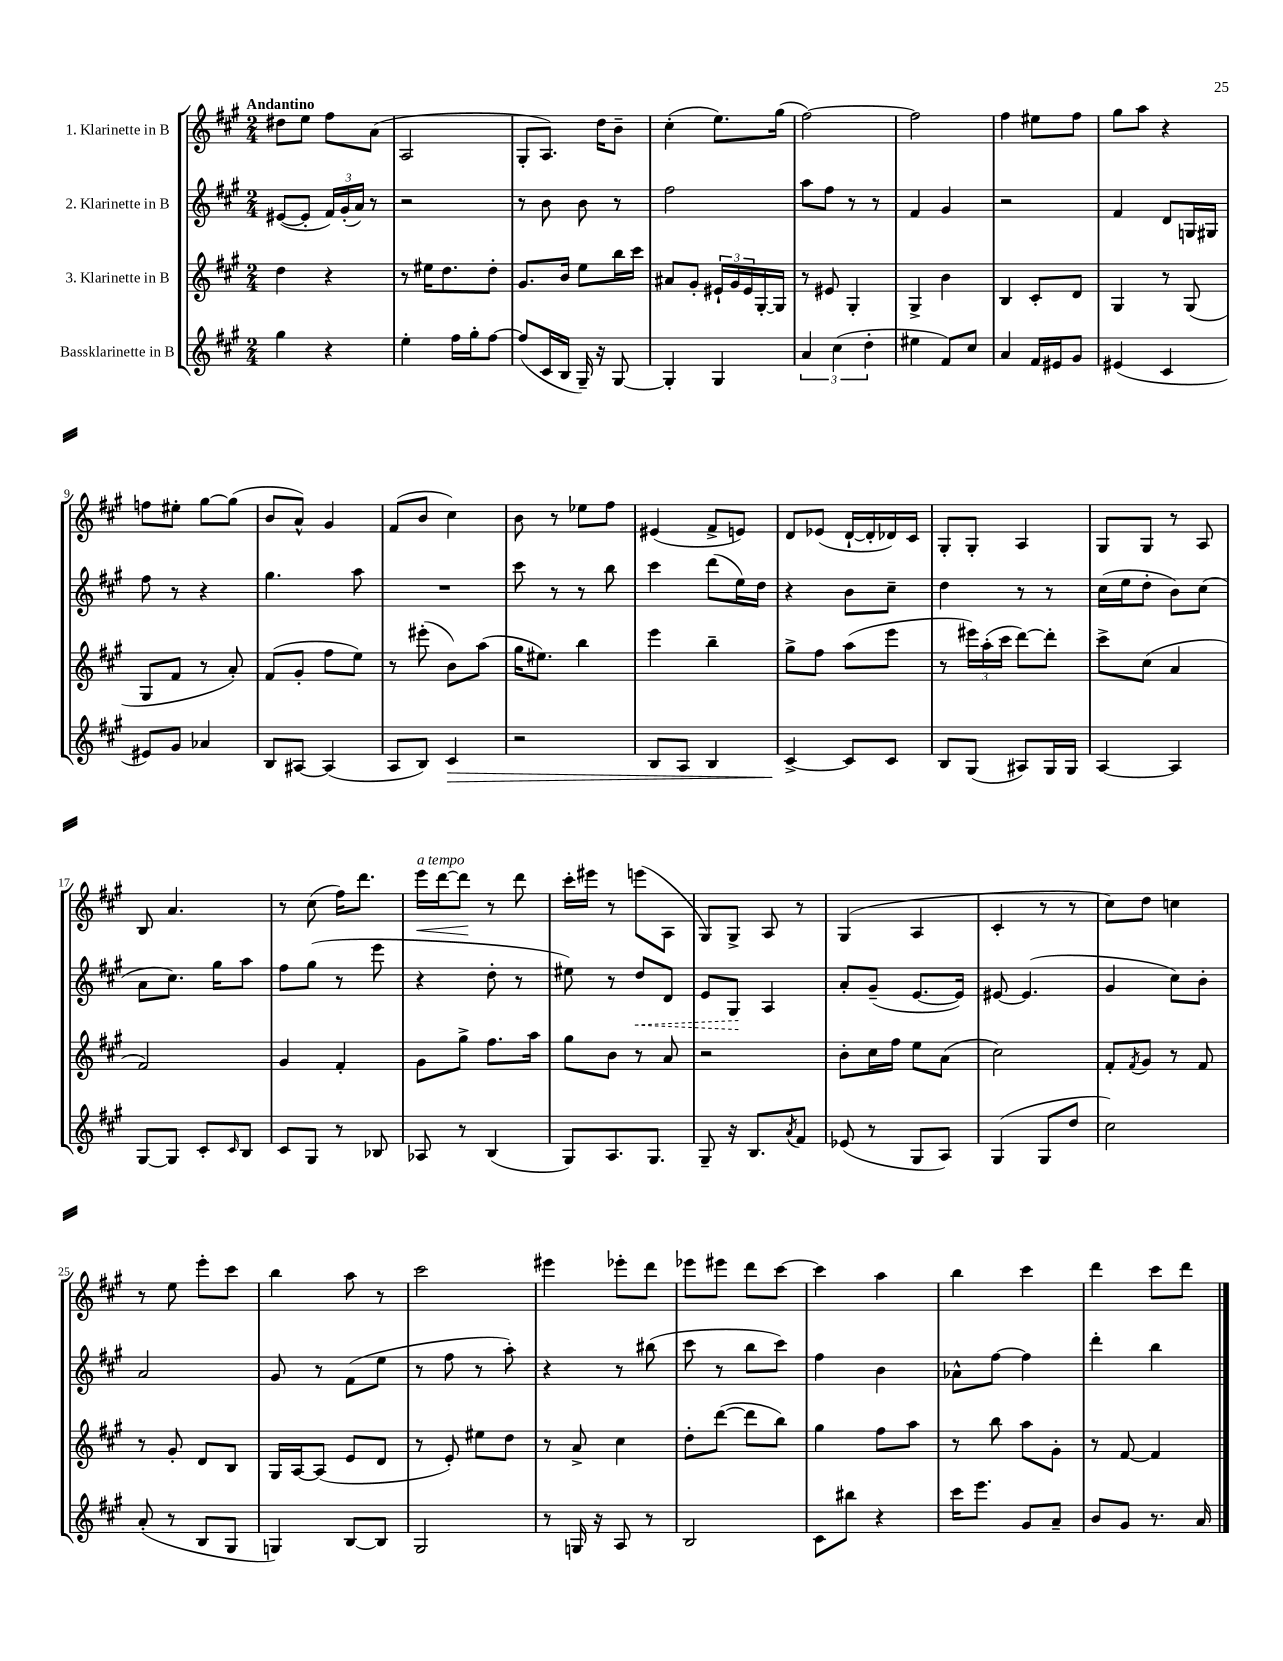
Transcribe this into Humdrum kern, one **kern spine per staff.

**kern	**kern	**kern	**kern
*staff4	*staff3	*staff2	*staff1
*clefG2	*clefG2	*clefG2	*clefG2
*k[f#c#g#]	*k[f#c#g#]	*k[f#c#g#]	*k[f#c#g#]
*M2/4	*M2/4	*M2/4	*M2/4
4gg#	4dd	([8e#	8dd#
.	.	8e#']	8ee
4r	4r	24f#)	8ff#
.	.	(24g#'	.
.	.	24a)	.
.	.	8r	(8a
=	=	=	=
4ee'	8r	2r	2A
.	16ee#	.	.
.	8.dd	.	.
16ff#	.	.	.
16gg#'	.	.	.
[8ff#	8dd'	.	.
=	=	=	=
(8ff#]	8.g#	8r	8G#'
16c#	.	8b	8.A)
16B	16b	.	.
16G#~)	8ee	8b	.
16r	.	.	16dd
[8G#	16bb	8r	8b~
.	16ccc#	.	.
=	=	=	=
4G#']	8a#	2ff#	(4cc#'
.	8g#'	.	.
4G#	24e#`	.	8.ee)
.	24g#	.	.
.	24e#	.	.
.	[16G#'	.	.
.	16G#]	.	(16gg#
=	=	=	=
6a	8r	8aa	[2ff#)
.	8e#	8ff#	.
(6cc#	.	.	.
.	4G#'	8r	.
6dd'	.	.	.
.	.	8r	.
=	=	=	=
4ee#	4G#^	4f#	2ff#]
8f#)	4b	4g#	.
8cc#	.	.	.
=	=	=	=
4a	4B	2r	4ff#
16f#	8c#'	.	8ee#
16e#	.	.	.
8g#	8d	.	8ff#
=	=	=	=
(4e#	4G#	4f#	8gg#
.	.	.	8aa
4c#	8r	8d	4r
.	(8G#	16G	.
.	.	16G#	.
=	=	=	=
8e#)	8G#	8ff#	8ff
8g#	8f#	8r	8ee#'
4a-	8r	4r	[8gg#
.	8a')	.	(8gg#]
=	=	=	=
8B	(8f#	4.gg#	8b
[8A#	8g#'	.	8a^^)
(4A#]	8ff#	.	4g#
.	8ee)	8aa	.
=	=	=	=
8A	8r	2r	(8f#
8B)	(8eee#'	.	8b
4c#	8b)	.	4cc#)
.	(8aa	.	.
=	=	=	=
2r	16gg#	8ccc#	8b
.	8.ee#)	.	.
.	.	8r	8r
.	4bb	8r	8ee-
.	.	8bb	8ff#
=	=	=	=
8B	4eee	4ccc#	(4e#
8A	.	.	.
4B	4bb~	(8ddd	8f#^
.	.	16ee)	8e)
.	.	16dd	.
=	=	=	=
[4c#^	8gg#^	4r	8d
.	8ff#	.	(8e-
8c#]	(8aa	8b	[16d`
.	.	.	16d']
8c#	8eee	8cc#~	16d-)
.	.	.	16c#
=	=	=	=
8B	8r	4dd	8G#'
(8G#	24eee#)	.	8G#'
.	(24aa'	.	.
.	24ccc#	.	.
8A#)	[8ddd)	8r	4A
16G#	8ddd']	8r	.
16G#	.	.	.
=	=	=	=
[4A	8ccc#^	(16cc#	8G#
.	.	16ee	.
.	(8cc#	8dd'	8G#
4A]	4a	8b)	8r
.	.	(8cc#	8A
=	=	=	=
[8G#	2f#)	8a	8B
8G#]	.	8.cc#)	4.a
8c#'	.	.	.
.	.	16gg#	.
16qqc#	.	.	.
8B	.	8aa	.
=	=	=	=
8c#	4g#	8ff#	8r
8G#	.	(8gg#	(8cc#
8r	4f#'	8r	16ff#)
.	.	.	8.ddd
8B-	.	8eee	.
=	=	=	=
8A-	8g#	4r	16eee
.	.	.	[16ddd
8r	8gg#^	.	8ddd]
(4B	8.ff#	8dd'	8r
.	.	8r	8ddd
.	16aa	.	.
=	=	=	=
8G#)	8gg#	8ee#)	16ccc#'
.	.	.	16eee#
8.A	8b	8r	8r
.	8r	8dd	(8eee
8.G#	.	.	.
.	8a	8d	8A
=	=	=	=
8G#~	2r	8e	8G#)
16r	.	8G#	8G#^
8.B	.	.	.
.	.	4A	8A
8qa	.	.	.
8f#	.	.	8r
=	=	=	=
(8e-	8b'	8a'	(4G#
8r	16cc#	(8g#~	.
.	16ff#	.	.
8G#	8ee	[8.e	4A
8A)	(8a	.	.
.	.	16e])	.
=	=	=	=
(4G#	2cc#)	[8e#	4c#'
.	.	(4.e#]	.
8G#	.	.	8r
8dd	.	.	8r
=	=	=	=
2cc#)	8f#'	4g#	8cc#)
.	8qf#	.	.
.	8g#	.	8dd
.	8r	8cc#)	4cc
.	8f#	8b'	.
=	=	=	=
(8a'	8r	2a	8r
8r	8g#'	.	8ee
8B	8d	.	8eee'
8G#	8B	.	8ccc#
=	=	=	=
4G)	16G#	8g#	4bb
.	[16A	.	.
.	(8A]	8r	.
[8B	8e	(8f#	8aa
8B]	8d	8ee	8r
=	=	=	=
2G#	8r	8r	2ccc#
.	8e')	8ff#	.
.	8ee#	8r	.
.	8dd	8aa')	.
=	=	=	=
8r	8r	4r	4eee#
16G	8a^	.	.
16r	.	.	.
8A	4cc#	8r	8eee-'
8r	.	(8bb#	8ddd
=	=	=	=
2B	8dd'	8ccc#	8eee-
.	([8ddd	8r	8eee#
.	8ddd]	8bb	8ddd
.	8bb)	8ccc#)	[8ccc#
=	=	=	=
8c#	4gg#	4ff#	4ccc#]
8bb#	.	.	.
4r	8ff#	4b	4aa
.	8aa	.	.
=	=	=	=
16ccc#	8r	8a-^^	4bb
8.eee	.	.	.
.	8bb	[8ff#	.
8g#	8aa	4ff#]	4ccc#
8a~	8g#'	.	.
=	=	=	=
8b	8r	4ddd'	4ddd
8g#	[8f#	.	.
8.r	4f#]	4bb	8ccc#
.	.	.	8ddd
16a	.	.	.
==	==	==	==
*-	*-	*-	*-
